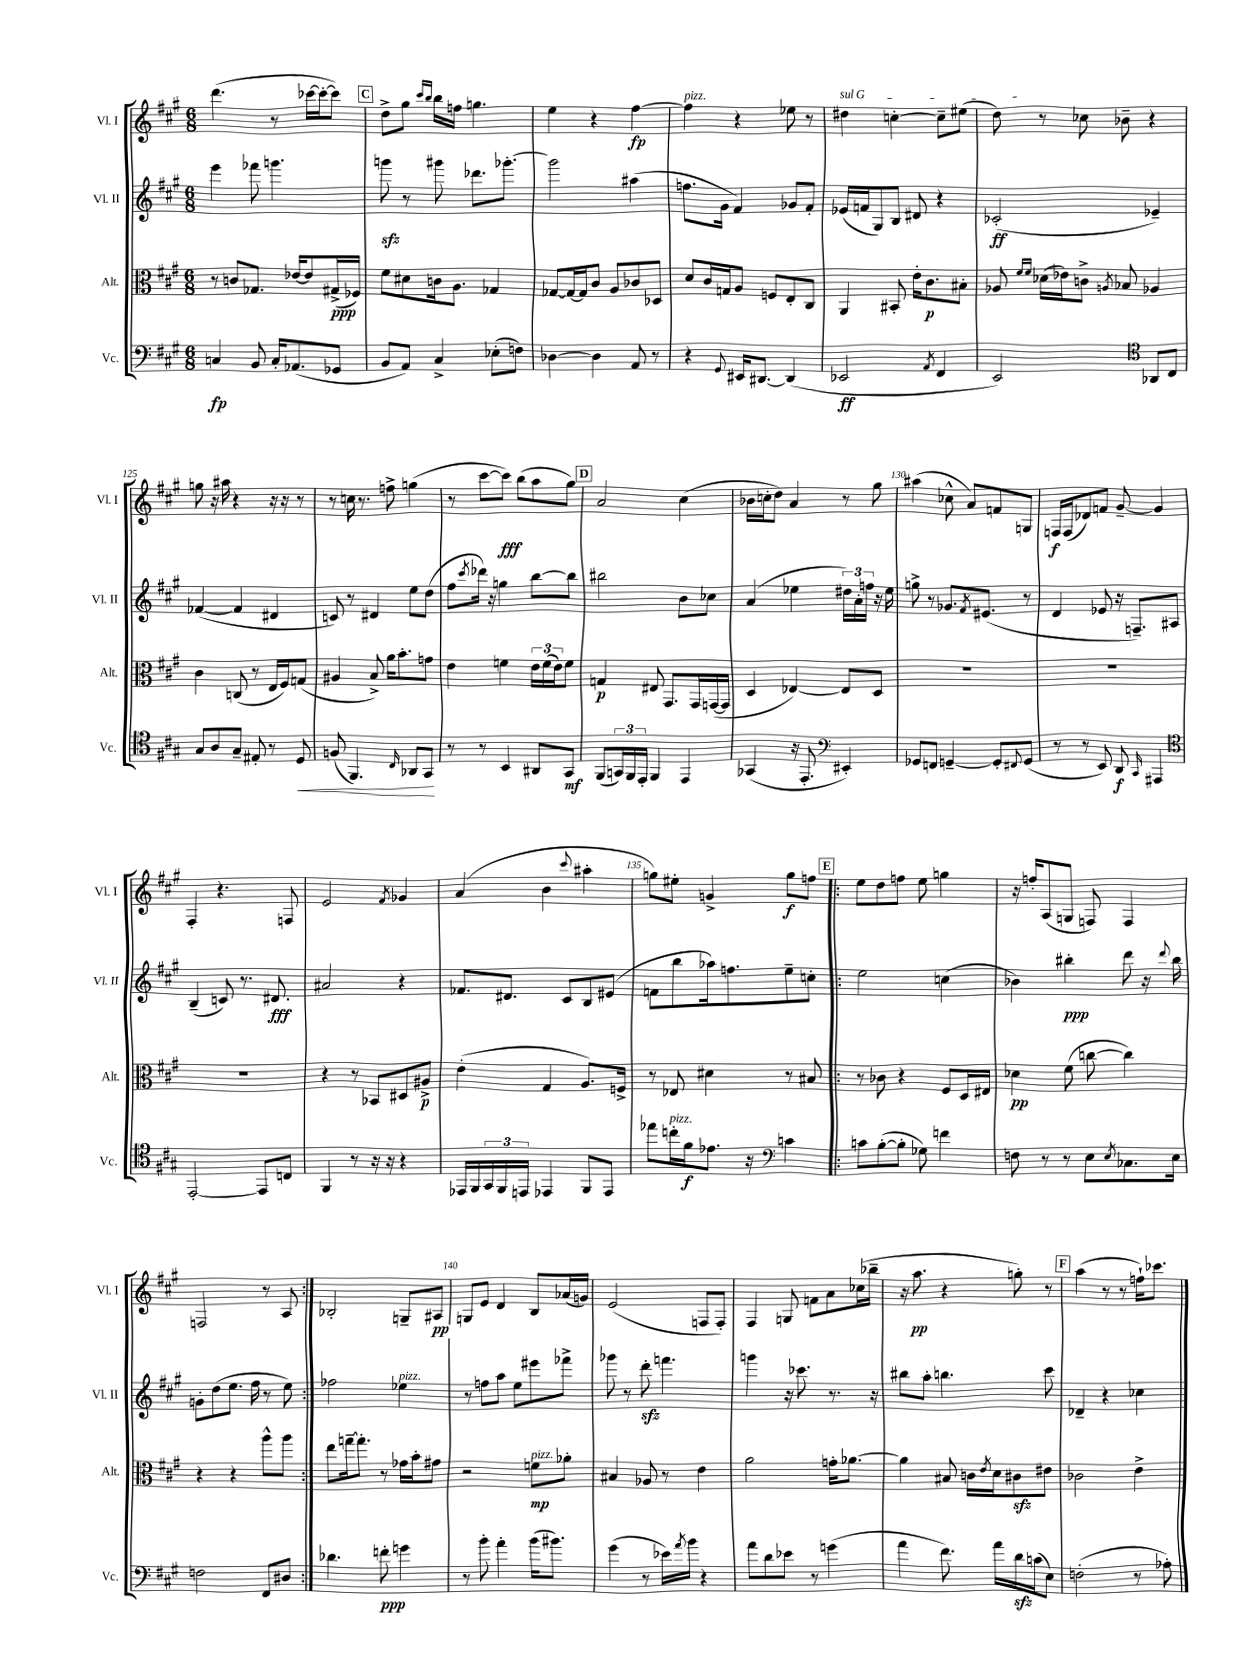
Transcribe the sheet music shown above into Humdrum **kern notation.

**kern	**dynam	**kern	**dynam	**kern	**dynam	**kern	**dynam
*part4	*part4	*part3	*part3	*part2	*part2	*part1	*part1
*staff4	*staff4	*staff3	*staff3	*staff2	*staff2	*staff1	*staff1
*I"Vc.	*	*I"Alt.	*	*I"Vl. II	*	*I"Vl. I	*
*I'Vc.	*	*I'Alt.	*	*I'Vl. II	*	*I'Vl. I	*
*clefF4	*	*clefC3	*	*clefG2	*	*clefG2	*
*k[f#c#g#]	*	*k[f#c#g#]	*	*k[f#c#g#]	*	*k[f#c#g#]	*
*M6/8	*	*M6/8	*	*M6/8	*	*M6/8	*
=119	=119	=119	=119	=119	=119	=119	=119
4Cn/	fp	8r	.	4eee\	.	(4.ddd\	.
.	.	8cn/L	.	.	.	.	.
8BB/	.	8.G-X/J	.	8fff-X\	.	.	.
16C'/KL	.	.	.	4.gggn\	.	8r	.
(8.AA-X/	.	[16e-X/KL	.	.	.	.	.
.	.	8e-/]	.	.	.	[16ccc-X\LL	.
.	.	.	.	.	.	16ccc-'\J_	.
8GG-X/J	.	(16G#X^/L	ppp	.	.	8ccc-\J])	.
.	.	16F-X/JJ)	.	.	.	.	.
!!LO:REH:place=s1:t=C
=120	=120	=120	=120	=120	=120	=120	=120
8BB/L	.	8f#\L	.	8gggnzz\	.	8dd^\L	.
8AA/J)	.	8d#X\	.	8r	.	8gg#\J	.
.	.	.	.	.	.	16qqccc#/LL	.
.	.	.	.	.	.	16qqbb/JJ	.
4C#^/	.	16cn\k	.	8ggg#X\	.	16bb\LL	.
.	.	8.A\J	.	.	.	16ffn\JJ	.
.	.	.	.	8.ddd-X\L	.	4.ggn\	.
(8E-X'\L	.	4G-X/	.	.	.	.	.
.	.	.	.	[8.ggg-X'\J	.	.	.
8Fn\J)	.	.	.	.	.	.	.
=121	=121	=121	=121	=121	=121	=121	=121
[4D-X\	.	[8G-X/L	.	2ggg-\]	.	4ee\	.
.	.	16G-/L_	.	.	.	.	.
.	.	16G-/J]	.	.	.	.	.
4D-\]	.	8c#/J	.	.	.	4r	.
.	.	8A/L	.	.	.	.	.
8AA/	.	8c-X/	.	(4aa#X\	.	[4ff#\	fp
8r	.	8D-X/J	.	.	.	.	.
=122	=122	=122	=122	=122	=122	=122	=122
!	!	!	!	!	!	!LO:TX:a:i:t=pizz.	!
4r	.	8d/L	.	8.ffn\L	.	4ff#\]	.
.	.	16c#/L	.	.	.	.	.
.	.	16Gn/J	.	16g#\Jk	.	.	.
8qqGG#/	.	.	.	.	.	.	.
16EE#X/KL	.	8A/J	.	4f#/)	.	4r	.
[8.DD#X/J	.	.	.	.	.	.	.
.	.	8Fn/L	.	.	.	.	.
(4DD#/]	.	8E'/	.	8g-X/L	.	8ee-X\	.
.	.	8C#/J	.	8f#'/J	.	8r	.
=123	=123	=123	=123	=123	=123	=123	=123
!	!	!	!	!	!	!LO:TX:a:i:t=sul G	!
2EE-X/	ff	4AA/	.	(16e-X/LL	.	4dd#X\	.
.	.	.	.	16fn/J	.	.	.
.	.	.	.	8G#/)	.	.	.
.	.	8BB#X'/	.	8B/J	.	[4ccn'\	.
.	.	16e'\KL	.	8d#X/	.	.	.
.	.	8.c#\	p	.	.	.	.
8qAA/	.	.	.	.	.	.	.
4FF#/	.	.	.	4r	.	8cc~\L]	.
.	.	8B#X'\J	.	.	.	(8ee#X\J	.
=124	=124	=124	=124	=124	=124	=124	=124
2EE/)	.	8A-X/	.	(2c-X'/	ff	8dd\)	.
.	.	16qqf#/LL	.	.	.	.	.
.	.	16qqf#/JJ	.	.	.	.	.
.	.	(16d-X\LL	.	.	.	8r	.
.	.	16e-X\J)	.	.	.	.	.
.	.	8cn^\J	.	.	.	8cc-X\	.
.	.	8qAn/	.	.	.	.	.
.	.	8B-X/	.	.	.	8b-X~\	.
*clefC4	*	*	*	*	*	*	*
8AA-X/L	.	4A-X/	.	4e-X~/)	.	4r	.
8C#/J	.	.	.	.	.	.	.
!!LO:LB:g=z
=125	=125	=125	=125	=125	=125	=125	=125
8G#/L	.	4c#\	.	([4f-X/	.	8ggn\	.
8A/	.	.	.	.	.	16r	.
.	.	.	.	.	.	16aa#X\	.
8G#~/J	.	(8Cn/	.	4f-/]	.	4r	.
8E#X'/	.	8r	.	.	.	.	.
8r	.	16E/LL	.	4d#X/	.	16r	.
.	.	16F#/J)	.	.	.	16r	.
!	!LO:HP:b	!	!	!	!	!	!
8D/	<	(8Gn/J	.	.	.	8r	.
=126	=126	=126	=126	=126	=126	=126	=126
(8Fn/	.	4A#X/	.	8cn/)	.	8r	.
4.FF#/)	.	.	.	8r	.	16ccn\	.
.	.	.	.	.	.	8.r	.
.	.	8B^/)	.	4d#X/	.	.	.
.	.	16a\KL	.	.	.	8ffn^\	.
.	.	8.b'\	.	.	.	.	.
16qqC#/	.	.	.	.	.	.	.
8AA-X/L	.	.	.	8ee\L	.	(4ggn\	.
8GG#/J	.	8gn\J	.	(8dd\J	.	.	.
.	[	.	.	.	.	.	.
=127	=127	=127	=127	=127	=127	=127	=127
8r	.	4e\	.	8ff#\L	.	8r	.
.	.	.	.	8qccc#/	.	.	.
8r	.	.	.	16ddd-X\Jk)	.	[8ccc#\L	.
.	.	.	.	16r	.	.	.
4BB/	.	4fn\	.	4ggn\	.	8ccc#\J])	fff
.	.	.	.	.	.	(8bb\L	.
8AA#X/L	.	24e\LL	.	[8bb\L	.	8aa\	.
.	.	(24f\	.	.	.	.	.
.	.	24e\J)	.	.	.	.	.
8GG#/J	mf	8f\J	.	8bb\J]	.	8gg#\J)	.
!!LO:REH:place=s1:t=D
=128	=128	=128	=128	=128	=128	=128	=128
(8FF#/L	.	4Gn/	p	2bb#X\	.	2a/	.
24GGn/L)	.	.	.	.	.	.	.
24FF#/	.	.	.	.	.	.	.
24EE'/JJ	.	.	.	.	.	.	.
4FF#/	.	8E#X/	.	.	.	.	.
.	.	8.GG#/L	.	.	.	.	.
4EE/	.	.	.	8b\L	.	(4cc#\	.
.	.	16GG#/L	.	.	.	.	.
.	.	([16GGn/	.	8cc-X\J	.	.	.
.	.	16GG/JJ]	.	.	.	.	.
=129	=129	=129	=129	=129	=129	=129	=129
(4GG-X/	.	4D/	.	(4a/	.	16b-X\LL	.
.	.	.	.	.	.	16ccn'\J	.
.	.	.	.	.	.	8dd\J)	.
16r	.	[4E-X/)	.	4ee-X\	.	4a/	.
8.EE'/	.	.	.	.	.	.	.
*clefF4	*	*	*	*	*	*	*
4EE#X'/)	.	8E-/L]	.	24dd#X\LL)	.	8r	.
.	.	.	.	24a'\	.	.	.
.	.	.	.	24ffn\JJ	.	.	.
.	.	8D/J	.	16r	.	8gg#\	.
.	.	.	.	16ee-\	.	.	.
=130	=130	=130	=130	=130	=130	=130	=130
8GG-X/L	.	2.r	.	8ggn^\	.	(4aa#X\	.
8FFn/J	.	.	.	8r	.	.	.
[4GGn~/	.	.	.	8.g-X/L	.	8cc-X^^\	.
.	.	.	.	.	.	8a/L)	.
.	.	.	.	8qf#/	.	.	.
.	.	.	.	(8.e#X/J	.	.	.
8GG'/L]	.	.	.	.	.	8fn/	.
8qqFF#X/	.	.	.	.	.	.	.
(8GG/J	.	.	.	8r	.	8Gn/J	.
=131	=131	=131	=131	=131	=131	=131	=131
8r	.	2.r	.	4d/	.	16Fn/LL	f
.	.	.	.	.	.	(16F/J	.
8r	.	.	.	.	.	8d-X/)	.
8EE/)	.	.	.	8e-X/	.	8fn/J	.
8DD/	f	.	.	16r	.	[8g#~/	.
.	.	.	.	8.Fn~/L)	.	.	.
16qqCC#/	.	.	.	.	.	.	.
4AAA#X/	.	.	.	.	.	4g#/]	.
.	.	.	.	8A#X/J	.	.	.
!!LO:LB:g=z
=132	=132	=132	=132	=132	=132	=132	=132
*clefC4	*	*	*	*	*	*	*
[2EE'/	.	2.r	.	(4B~/	.	4F#'/	.
.	.	.	.	8cn/)	.	4.r	.
.	.	.	.	8.r	.	.	.
8EE/L]	.	.	.	.	.	.	.
.	.	.	.	8.d#X/	fff	.	.
8Cn/J	.	.	.	.	.	8Fn/	.
=133	=133	=133	=133	=133	=133	=133	=133
4FF#/	.	4r	.	2a#X/	.	2e/	.
8r	.	8r	.	.	.	.	.
16r	.	8BB-X/L	.	.	.	.	.
16r	.	.	.	.	.	.	.
.	.	.	.	.	.	8qf#/	.
4r	.	8D#X/	.	4r	.	4g-X/	.
.	.	8A#X^/J	p	.	.	.	.
=134	=134	=134	=134	=134	=134	=134	=134
16EE-X/LL	.	(4e'\	.	8.f-X/L	.	(4a/	.
16FF#/	.	.	.	.	.	.	.
24GG#/	.	.	.	.	.	.	.
24FF#/	.	.	.	.	.	.	.
.	.	.	.	8.d#X/J	.	.	.
24EEn/JJ	.	.	.	.	.	.	.
4EE-X/	.	4G#/	.	.	.	4b\	.
.	.	.	.	8c#/L	.	.	.
.	.	.	.	.	.	8qqccc#/	.
8FF#/L	.	8.A/L)	.	8B/	.	4aa#X'\	.
8EE-/J	.	.	.	(8e#X/J	.	.	.
.	.	16Fn^/Jk	.	.	.	.	.
=135	=135	=135	=135	=135	=135	=135	=135
8ee-X\L	.	8r	.	8fn\L	.	8ggn\L)	.
!LO:TX:a:i:t=pizz.	!	!	!	!	!	!	!
16ccn'\L	.	8E-X/	.	8bb\	.	8ee#X'\J	.
16f#\J	f	.	.	.	.	.	.
8.e-X\J	.	4d#X\	.	16aa-X\k)	.	4gn^/	.
.	.	.	.	8.ffn\	.	.	.
16r	.	.	.	.	.	.	.
*clefF4	*	*	*	*	*	*	*
4cn\	.	8r	.	8ee~\	.	8gg\L	f
.	.	8B#X/	.	8ccn'\J	.	8ffn\J	.
!!LO:REH:place=s1:t=E
=136!|:	=136!|:	=136!|:	=136!|:	=136!|:	=136!|:	=136!|:	=136!|:
8cn\L	.	8r	.	2ee\	.	8ee\L	.
([8B'\	.	8c-X\	.	.	.	8dd\	.
8B'\J]	.	4r	.	.	.	8ffn\J	.
8G-X\)	.	.	.	.	.	8ee\	.
4fn\	.	8F#/L	.	(4ccn\	.	4ggn\	.
.	.	16D/L	.	.	.	.	.
.	.	16E#X/JJ	.	.	.	.	.
=137	=137	=137	=137	=137	=137	=137	=137
8Fn\	.	4d-X\	pp	4b-X\)	.	16r	.
.	.	.	.	.	.	16ffn'/KL	.
8r	.	.	.	.	.	(8A/	.
8r	.	(8f#\	.	4bb#X'\	ppp	8Gn/J	.
8E\L	.	[8ccn\	.	.	.	8Fn/)	.
8qE/	.	.	.	.	.	.	.
8.C-X\	.	4cc\])	.	8ddd\	.	4F/	.
.	.	.	.	16r	.	.	.
.	.	.	.	8qqddd/	.	.	.
16E\Jk	.	.	.	16bb#\	.	.	.
!!LO:LB:g=z
=138	=138	=138	=138	=138	=138	=138	=138
2Fn\	.	4r	.	8gn'\L	.	2Fn/	.
.	.	.	.	(8dd\	.	.	.
.	.	4r	.	8.ee\J	.	.	.
.	.	.	.	16ff#\	.	.	.
8FF#/L	.	8aa^^\L	.	8r	.	8r	.
8D#X/J	.	8aa\J	.	8ee\)	.	8A/	.
=139:|!	=139:|!	=139:|!	=139:|!	=139:|!	=139:|!	=139:|!	=139:|!
4.d-X\	.	8ee\L	.	2ff-X\	.	2B-X'/	.
.	.	[16ggn~\k	.	.	.	.	.
.	.	8.gg'\J]	.	.	.	.	.
8fn'\	ppp	8r	.	.	.	.	.
!	!	!	!	!LO:TX:a:i:t=pizz.	!	!	!
4gn\	.	16g-X\LL	.	4ee-X\	.	8Gn~/L	.
.	.	16b'\J	.	.	.	.	.
.	.	8g#X\J	.	.	.	8A#X/J	pp
=140	=140	=140	=140	=140	=140	=140	=140
8r	.	2r	.	8r	.	8Gn/L	.
8b'\	.	.	.	8ffn\L	.	8e/J	.
4a'\	.	.	.	8aa\J	.	4d/	.
.	.	.	.	8ee\L	.	.	.
!	!	!LO:TX:a:i:t=pizz.	!	!	!	!	!
(16b\KL	.	8fn\L	mp	8eee#X\	.	8B/L	.
8.b#X\J)	.	.	.	.	.	.	.
.	.	8a-X'\J	.	8fff-X^\J	.	(16a-X/L	.
.	.	.	.	.	.	16gn/JJ)	.
=141	=141	=141	=141	=141	=141	=141	=141
(4g#\	.	4B#X/	.	8ggg-X\	.	(2e/	.
.	.	.	.	8r	.	.	.
8r	.	8A-X/	.	8dddzz'\	.	.	.
16e-X\LL)	.	8r	.	4.fffn\	.	.	.
8qa/	.	.	.	.	.	.	.
16b\JJ	.	.	.	.	.	.	.
4r	.	4e\	.	.	.	8Fn/L	.
.	.	.	.	.	.	8F'/J)	.
=142	=142	=142	=142	=142	=142	=142	=142
8a\L	.	2a\	.	4gggn\	.	4F#/	.
8d\	.	.	.	.	.	.	.
8e-X\J	.	.	.	16r	.	8Gn/	.
.	.	.	.	8.ccc-X\	.	.	.
8r	.	.	.	.	.	8fn\L	.
(4gn\	.	16gn'\KL	.	8.r	.	8a\	.
.	.	[8.a-X\J	.	.	.	.	.
.	.	.	.	.	.	(16cc-X\L	.
.	.	.	.	16r	.	16bb-X~\JJ	.
=143	=143	=143	=143	=143	=143	=143	=143
4a\	.	4a-\]	.	8bb#X\L	.	16r	.
.	.	.	.	.	.	8.aa\	pp
.	.	.	.	8aa'\J	.	.	.
8.f#\)	.	8B#X/	.	4.bbn\	.	4r	.
.	.	16cn\LL	.	.	.	.	.
.	.	8qe/	.	.	.	.	.
16a\LL	.	16d\J	.	.	.	.	.
16dzz\	.	8c#Xzz\	.	.	.	8ggn'\)	.
(16cn\J	.	.	.	.	.	.	.
8E\J)	.	8e#X\J	.	8ccc#\	.	8r	.
!!LO:REH:place=s1:t=F
=144	=144	=144	=144	=144	=144	=144	=144
(2Fn'\	.	2c-X\	.	4d-X~/	.	(4aa\	.
.	.	.	.	4r	.	8r	.
.	.	.	.	.	.	8r	.
8r	.	4e^\	.	4cc-X\	.	16ffn`\KL)	.
.	.	.	.	.	.	8.ccc-X\J	.
8A-X'\)	.	.	.	.	.	.	.
==	==	==	==	==	==	==	==
*-	*-	*-	*-	*-	*-	*-	*-
